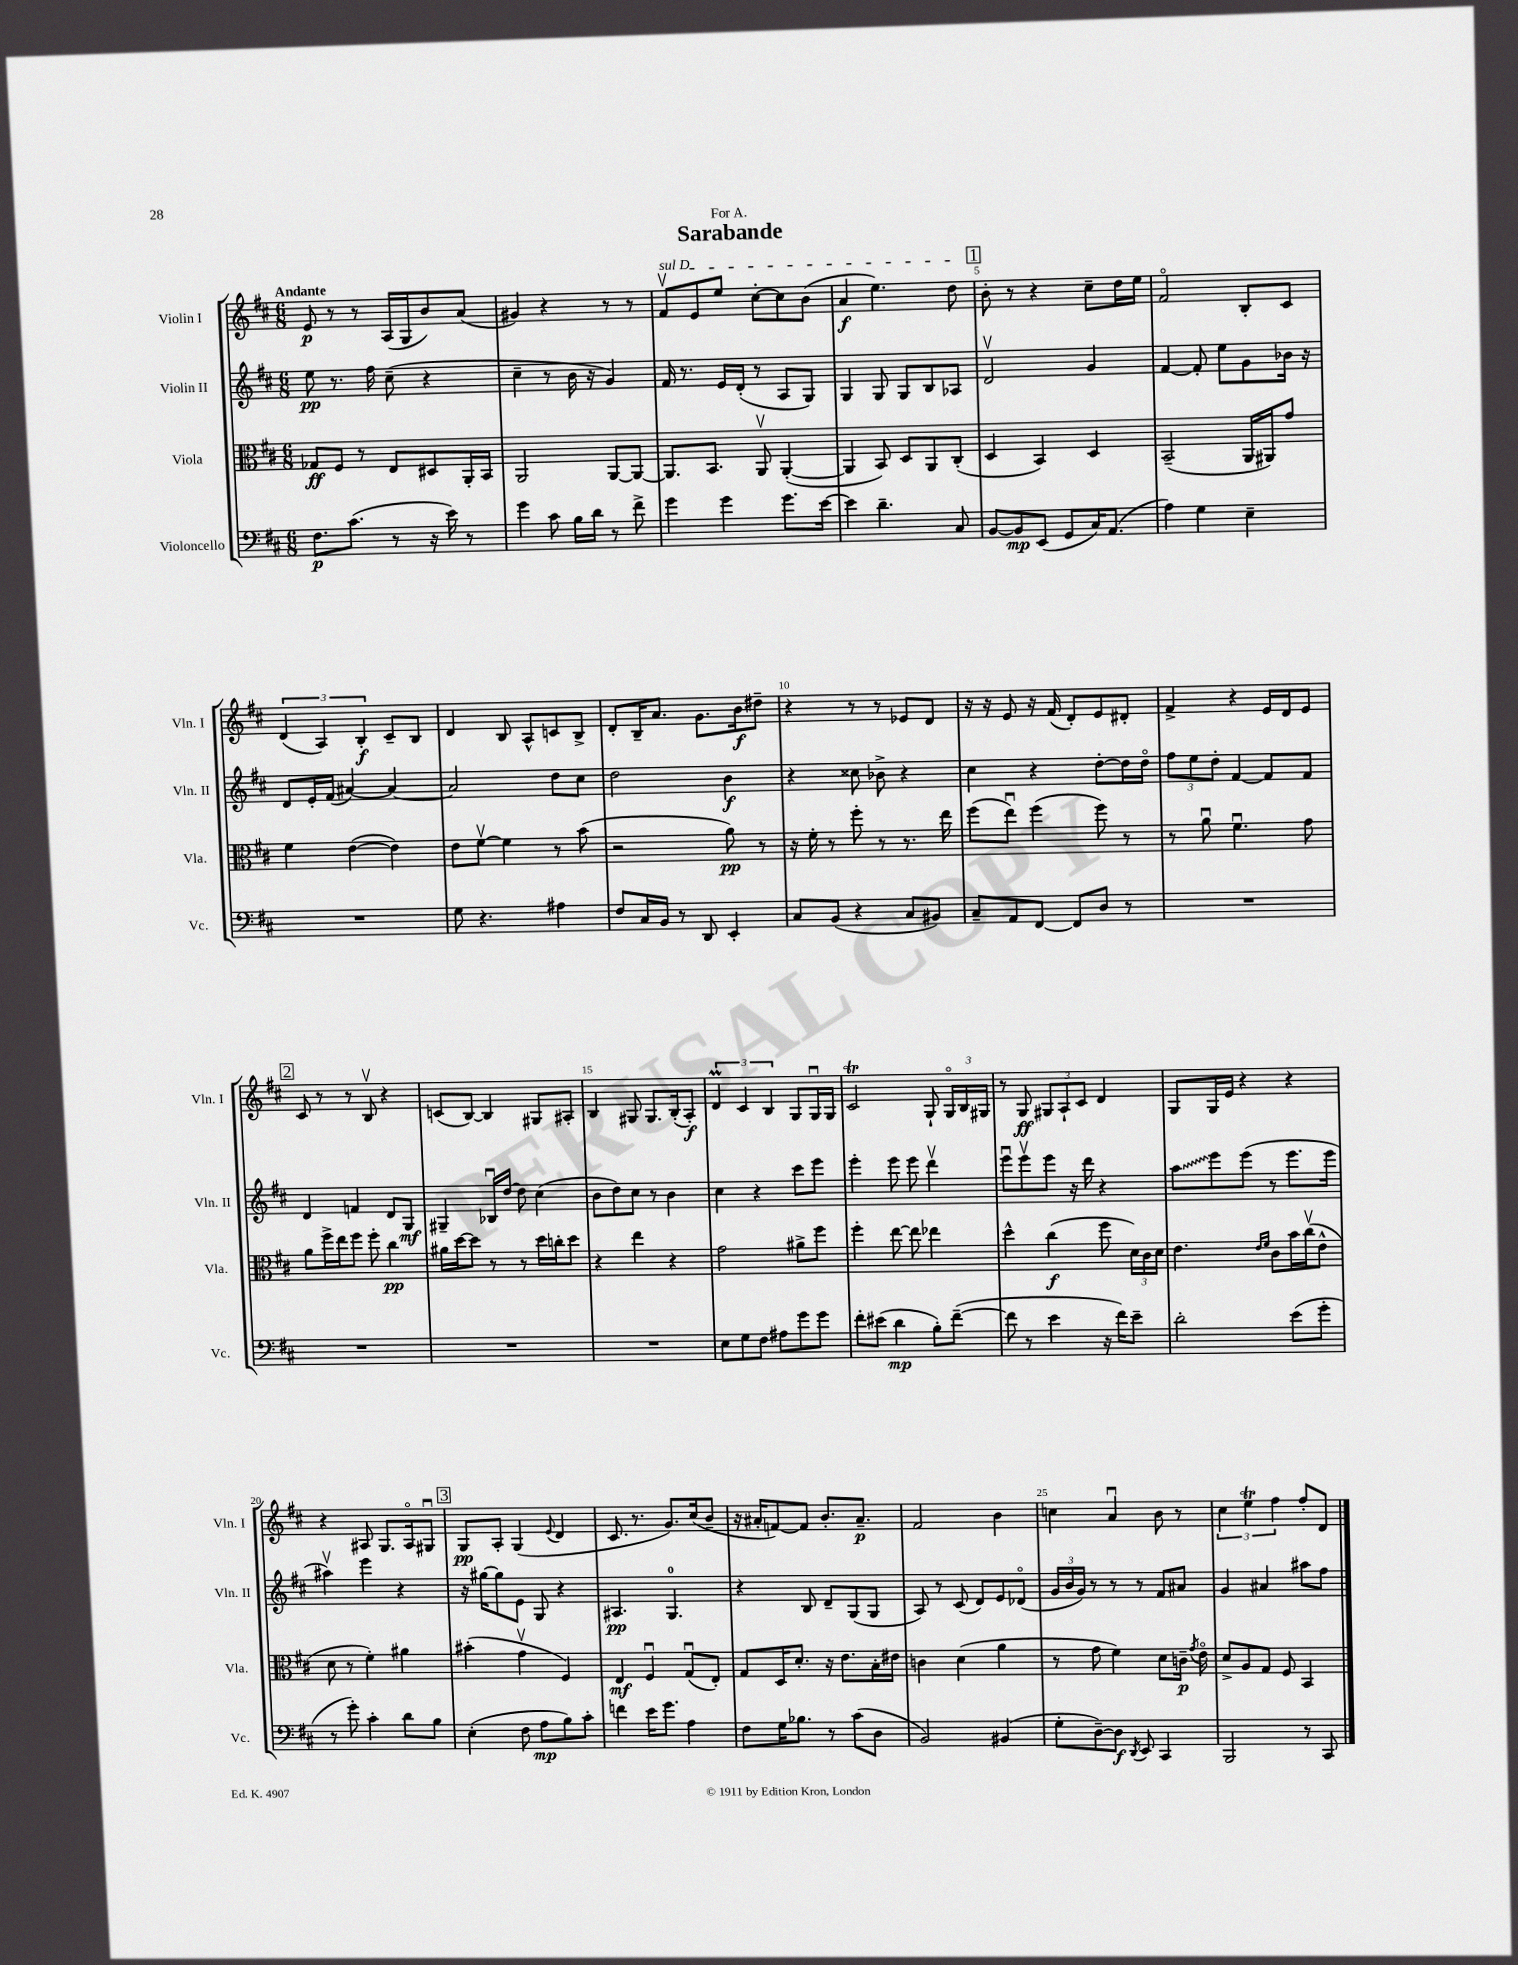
\header { title = "Sarabande" dedication = "For A." }
<<
\new StaffGroup <<
\new Staff = "s0" \with { instrumentName = "Violin I" shortInstrumentName = "Vln. I" } {
    \clef treble \key d \major \numericTimeSignature \time 6/8 \tempo "Andante"
    \autoBeamOff e'8\p r8 r8 a16[( g16 b'8) a'8]( |
    gis'4) r4 r8 r8 |
    \once \override TextSpanner.bound-details.left.text = \markup { \italic "sul D" } fis'8[\upbow\startTextSpan e'8 e''8] cis''8[~-. cis''8 b'8]( |
    a'4\f e''4.) d''8\stopTextSpan |
    \mark \markup { \box "1" } b'8-. r8 r4 cis''8[-- d''16 e''16] |
    fis'2\flageolet b8[-. cis'8] |
    \tuplet 3/2 { d'4( a4) b4-.\f } cis'8[-- b8] |
    d'4 b8 a8[-^ c'8 b8]-> |
    d'8[-. b16-- a'8.] g'8.[ b'16\f dis''8]-- |
    r4 r8 r8 ees'8[ d'8] |
    r16 r16 e'8 r16 fis'16( d'8[-.) e'8 dis'8]-. |
    fis'4-> r4 e'16[ d'16 e'8] |
    \mark \markup { \box "2" } cis'8 r8 r8 b8\upbow r4 |
    c'8[( b8]~) b4 gis8[ ais8]-. |
    b4 gis8 gis8.[ b16-.( a8]-.\f) |
    \tuplet 3/2 { d'4\prall cis'4 b4 } g8[ g16\downbow g16] |
    cis'2\trill g8-! \tuplet 3/2 { g16[\flageolet b16 gis16] } |
    r8 g8\ff \tuplet 3/2 { gis8[ a8-! cis'8] } d'4 |
    g8[ g16 e'16] r4 r4 |
    r4 ais8 g8.[ ais16\flageolet gis8]\downbow |
    \mark \markup { \box "3" } g8[\pp a8]-. g4( \appoggiatura { e'8 } d'4 |
    cis'8. r8. g'8.[) cis''16( b'8]-- |
    r16 ais'16[-. f'8~) f'8] b'8.[-. ais'8.]--\p |
    fis'2 b'4 |
    c''4 a'4\downbow b'8 r8 |
    \tuplet 3/2 { cis''4 e''4\trill fis''4 } fis''8[-. d'8] \bar "|." |
}
\new Staff = "s1" \with { instrumentName = "Violin II" shortInstrumentName = "Vln. II" } {
    \clef treble \key d \major \numericTimeSignature \time 6/8
    \autoBeamOff e''8\pp r8. fis''16 cis''8--( r4 |
    cis''4-- r8 b'16 r16 g'4) |
    fis'16 r8. e'16[ d'16]-.( r8 a8[ g8]) |
    g4 g8 g8[ b8 aes8] |
    \mark \markup { \box "1" } d'2\upbow g'4 |
    fis'4~ fis'8-. e''8[ g'8 bes'16] r16 |
    d'8[ e'16-. fis'16]( ais'4~) ais'4~ |
    ais'2 d''8[ cis''8] |
    d''2 b'4\f |
    r4 cisis''8 bes'8-> r4 |
    cis''4 r4 d''8[~-. d''16 d''16]\flageolet |
    \tuplet 3/2 { fis''8[ e''8 d''8]-. } fis'4~ fis'8[ fis'8] |
    \mark \markup { \box "2" } d'4 f'4 d'8[ g8]\mf |
    gis4-- bes16[\downbow d''16]~ d''8 cis''4( |
    b'8[ d''8) cis''8] r8 b'4 |
    cis''4 r4 cis'''8[ e'''8] |
    e'''4-. e'''8 e'''8 d'''4\upbow |
    e'''8[\downbow e'''8\upbow e'''8] r16 d'''16 r4 |
    \once \override Glissando.style = #'zigzag a''8[\glissando e'''8 e'''8]( r8 e'''8.[ e'''16] |
    ais''4\upbow) e'''4 r4 |
    \mark \markup { \box "3" } r16 gis''16[~ gis''8 e'8] g8 r4 |
    ais4.\pp g4.-0 |
    r4 b8 d'8[-- g8( g8] |
    a8) r8 cis'8( d'8[) e'8 des'8]\flageolet( |
    \tuplet 3/2 { g'16[ b'16 g'16]) } r8 r8 r8 fis'8[ ais'8] |
    g'4 ais'4 ais''8[ fis''8] \bar "|." |
}
\new Staff = "s2" \with { instrumentName = "Viola" shortInstrumentName = "Vla." } {
    \clef alto \key d \major \numericTimeSignature \time 6/8
    \autoBeamOff ges8[\ff fis8] r8 e8[ dis8 a,16-. b,16] |
    a,2 a,8[~ a,8]~ |
    a,8.[ b,8.] a,8\upbow a,4~-.( |
    a,4 b,8) d8[ a,8 cis8]-.( |
    \mark \markup { \box "1" } d4 b,4) d4 |
    b,2--( a,16[ ais,16) g'8] |
    fis'4 e'4~( e'4) |
    e'8[ fis'8]~\upbow fis'4 r8 b'8( |
    r2 a'8\pp) r8 |
    r16 fis'16-. r8 fis''8-. r8 r8. e''16 |
    fis''8[( e''8]\downbow) fis''4( fis''8) r8 |
    r8 a'8\downbow fis'4.\downbow g'8 |
    \mark \markup { \box "2" } a'8[ fis''16-> e''16 fis''8] fis''8-. cis''4\pp |
    ais'16[ d''16~ d''8] r8 r8 d''16[ c''16-. d''8] |
    r4 e''4 r4 |
    g'2 ais'8[-> fis''8] |
    fis''4-. e''8~ e''8 ees''4 |
    d''4-^ cis''4\f( fis''8 \tuplet 3/2 { d'16[) cis'16 d'16] } |
    e'4. \grace { e'16[ fis'16] } cis'8[ b'16 cis''16\upbow( e'8]-^ |
    d'8 r8 fis'4-.) ais'4 |
    \mark \markup { \box "3" } bis'4-.( g'4\upbow fis4) |
    e4\mf fis4\downbow g8[\downbow( e8]-.) |
    g8[ d16 d'8.]-. r16 e'8.[ b16-. eis'16] |
    c'4 d'4( a'4 |
    r8 g'8 fis'4) d'8[ c'16]--\p \acciaccatura { g'8 } e'16\flageolet |
    d'8[-> a8 g8] fis8 b,4 \bar "|." |
}
\new Staff = "s3" \with { instrumentName = "Violoncello" shortInstrumentName = "Vc." } {
    \clef bass \key d \major \numericTimeSignature \time 6/8
    \autoBeamOff fis8.[\p cis'8.]( r8 r16 e'16) r8 |
    g'4 cis'8 b16[ d'16] r8 fis'8-> |
    g'4 g'4 g'8.[ e'16]~ |
    e'4 d'4.-- cis8 |
    \mark \markup { \box "1" } b,8[~ b,8\mp e,8]( g,8[ cis16) a,8.]( |
    a4) g4 e4-- |
    R2. |
    g8 r4. ais4 |
    fis8[ cis16 b,16] r8 d,8 e,4-. |
    cis8[ b,8]( r4 cis8[ bis,8]) |
    cis8[-- a,8 fis,8]~ fis,8[ d8] r8 |
    R2. |
    \mark \markup { \box "2" } R2. |
    R2. |
    R2. |
    e8[ g8 fis8] ais8[ g'8 g'8] |
    fis'8[-. eis'8]( d'4\mp b8[-.) fis'8]~--( |
    fis'8 r8 e'4 r16 fis'16[) e'8]-- |
    d'2-. e'8[( g'8]-. |
    r8 g'8-.) cis'4-. d'8[ b8] |
    \mark \markup { \box "3" } e4-.( fis8 a8[\mp b8) cis'8]-. |
    f'4 e'16[ g'8.] a4 |
    fis8[ g16 bes8.] r8 cis'8[( d8] |
    b,2) bis,4( |
    g8[-. d8~--) d8]\f \acciaccatura { d,8 } e,8 cis,4 |
    b,,2 r8 cis,8 \bar "|." |
}
>>
>>
\layout { \context { \Score \override BarNumber.break-visibility = ##(#f #t #t) barNumberVisibility = #(every-nth-bar-number-visible 5) } }
